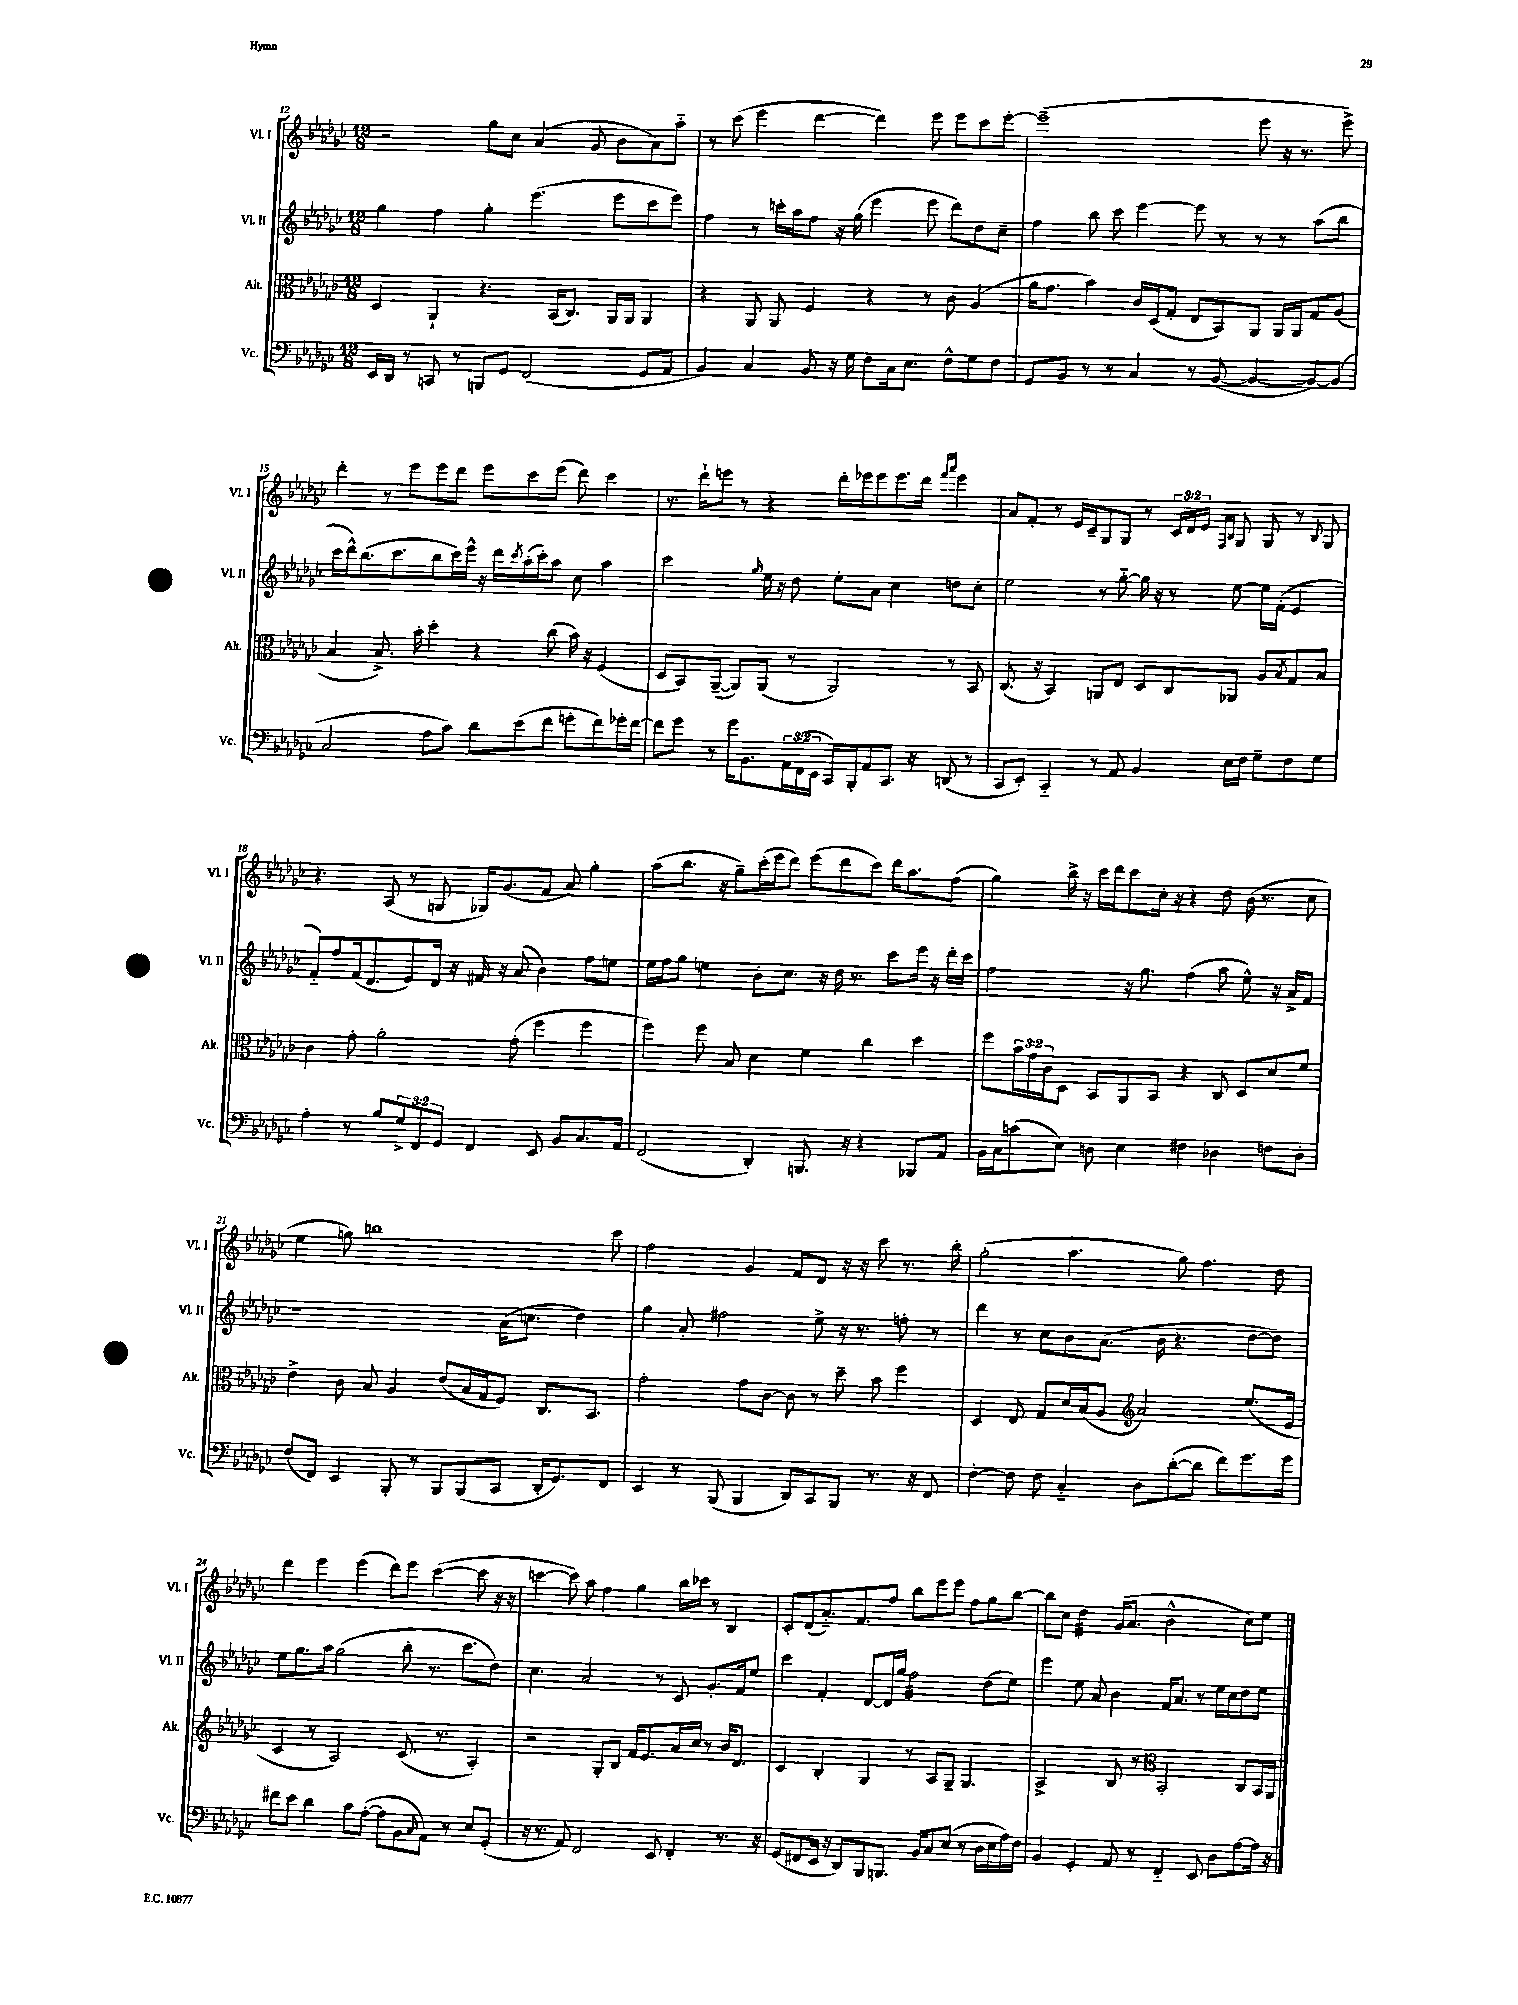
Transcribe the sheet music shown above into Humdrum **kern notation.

**kern	**kern	**kern	**kern
*staff4	*staff3	*staff2	*staff1
*clefF4	*clefC3	*clefG2	*clefG2
*k[b-e-a-d-g-c-]	*k[b-e-a-d-g-c-]	*k[b-e-a-d-g-c-]	*k[b-e-a-d-g-c-]
*M12/8	*M12/8	*M12/8	*M12/8
16EE-	4D-	4gg-	2r
16DD-	.	.	.
8r	.	.	.
8CC	4AA-`	4ff	.
8r	.	.	.
8BBB	4.r	4gg-'	8gg-
8GG-	.	.	8cc-
(2FF	.	(4.eee-	(4a-
.	(16BB-	.	.
.	8.C-)	.	.
.	.	.	8g-
.	16AA-	8eee-	8b-
.	16AA-	.	.
8GG-	4AA-	8ccc-	8a-)
8AA-	.	8eee-)	8aa-'~
=	=	=	=
4BB-)	4r	4ff	8r
.	.	.	(8ccc-
4C-	8AA-	8r	4eee-
.	8AA-	16ccc'	.
.	.	16aa-	.
8BB-	4F	8ff	[4ddd-
16r	.	16r	.
16G-	.	(16gg-	.
8F	4r	4eee-	4ddd-])
16C-	.	.	.
8.E-	.	.	.
.	8r	8eee-	8eee-
8F^^	8c-	8ddd-)	8eee-
8G-	(4A-	8dd-	8ccc-
8F	.	8cc-~	[8eee-'
=	=	=	=
8GG-	16a-	4ff	(1eee-~]
.	8.g-	.	.
8BB-	.	.	.
8r	4b-)	8bb-	.
8r	.	8ccc-	.
4C-	16c-	[4eee-	.
.	(16D-	.	.
.	8G-'	.	.
8r	8E-	8eee-]	.
([8BB-	8BB-)	8r	.
4BB-_	8AA-	8r	8eee-
.	16AA-	8r	16r
.	16AA-	.	8.r
8BB-_)	8G-	(8aa-	.
(8BB-]	(8A-	8bb-	8eee-^)
=	=	=	=
2C-	4B-	16ccc-	4ddd-'
.	.	16ddd-^^)	.
.	.	(8.bb-	.
.	8.B-^)	.	8r
.	.	8.ccc-	.
.	.	.	8eee-
.	16b-'	.	.
8A-	4dd-'	8bb-	8eee-
8c-)	.	16ccc-)	8ddd-
.	.	16eee-^^	.
8d-	4r	16r	8eee-
.	.	16ddd-	.
.	.	8qccc-	.
(8e-	.	(16aa-'	8ccc-
.	.	16ccc-')	.
8f	(8cc-	8aa-	(8eee-
8g'	16b-)	8cc-	8ddd-)
.	16r	.	.
8f)	(4F	4aa-	4ccc-
16g-'	.	.	.
[16f	.	.	.
=	=	=	=
8f]	8D-	2ccc-	8.r
8g-	8BB-)	.	.
.	.	.	16ddd-`
8r	([8AA-~	.	8eee
16g-	8AA-])	.	8r
8.BB-	.	.	.
.	.	16qqgg-	.
.	(8AA-	16ee-	4r
.	.	16r	.
24AA-	8r	8dd-	.
(24FF	.	.	.
24EE-	.	.	.
16CC-)	2AA-)	8ee-'	16ddd-'
16BBB-'	.	.	16eee-
8AA-	.	8a-	8eee-
8.CC-	.	4cc-	8.eee-
16r	.	.	16ddd-
.	.	.	16qqfff
.	.	.	16qqaaa-
(8DD	8r	8dd	4eee-
8r	8BB-	8cc-'	.
=	=	=	=
8CC-	(8.C-	2ee-	8a-
8EE-')	.	.	8f'
.	16r	.	.
4CC-'~	4BB-)	.	8r
.	.	.	16e-
.	.	.	16c-~
8r	8AA	8r	8G-
8AA-	8E-	[8gg-'~	8G-
4BB-	8D-	16gg-]	8r
.	.	16r	.
.	8C-	8r	24c-
.	.	.	24d-
.	.	.	24e-
.	.	.	16qqF
.	.	.	16qqB-
16E-	8AA-	[8ee-	8G-
16F	.	.	.
8G-~	8A-	16ee-]	8G-
.	.	(16f'	.
.	8qB-	.	.
8F	8G-	4e-	8r
.	.	.	8qqB-
8G-	8B-	.	8G-
=	=	=	=
4A-'	4c-	8f'~)	4.r
.	.	8ff	.
8r	8g-'	(16f	.
.	.	8.d-	.
8B-	2a-'	.	(8A-
12G-^	.	8e-)	8r
12FF	.	.	.
.	.	16d-	8G
12GG-	.	.	.
.	.	16r	.
4FF	.	16f#	16G-)
.	.	16r	(8.g-
.	(8g-'	(8a-	.
8EE-	4ff	4b-)	8f
8BB-	.	.	8a-)
8.C-	4ff	8ff	4gg-'
.	.	8ee	.
16AA-	.	.	.
=	=	=	=
(2FF	4ff)	16ee-	(8aa-
.	.	16ff	.
.	.	8gg-	8.bb-
.	8ff	4ee	.
.	.	.	16r
.	8B-	.	8gg-~)
4DD-')	4d-	8b-'	(16ccc-'
.	.	.	16eee-
.	.	8.cc-	8ddd-)
8.BBB	4f	.	(8eee-
.	.	16r	.
.	.	16dd-	8ddd-
16r	.	8.r	.
4r	4cc-	.	8ccc-)
.	.	8ccc-	16ddd-
.	.	.	8.aa-
8BBB-	4dd-	16eee-	.
.	.	16r	.
8AA-	.	16ddd-'	(8ff
.	.	16ccc-	.
=	=	=	=
16BB-	8ff	2ff	4gg-)
16C-	.	.	.
(8c	24b-	.	.
.	24g-	.	.
.	24c-	.	.
8E-)	8D-	.	16bb-^
.	.	.	16r
8D	8BB-	.	16ccc-
.	.	.	16ddd-
4E-	8AA-	16r	8ccc-
.	.	8.gg-	.
.	8BB-	.	16cc-'
.	.	.	16r
4F#	4r	(4ff	4r
4D-	8C-	8aa-	8dd-
.	8D-	8ee-^^)	(16b-
.	.	.	8.r
8F	8d-	16r	.
.	.	16a-^	.
8D-'	8f	8f	8cc-
=	=	=	=
(8F	4e-^	1r	4ee-
8FF)	.	.	.
4EE-	8c-	.	8gg)
.	8B-	.	1bb
8BBB-'	4A-	.	.
8r	.	.	.
8BBB-	(8e-	.	.
(8BBB-	16B-	.	.
.	16G-	.	.
8CC-	8F)	(16a-	.
.	.	8.cc	.
16DD-'	8.C-	.	.
8.GG-)	.	.	.
.	.	4dd-)	.
.	8.BB-	.	.
8FF	.	.	8ccc-
=	=	=	=
4EE-	2g-'	4gg-	2ff
8r	.	8a-'	.
(8BBB-	.	2ff#	.
4BBB-	8g-	.	4g-
.	[8c-	.	.
8DD-)	8c-]	.	8f
8CC-	8r	8ee-^	8d-
8BBB-	8dd-~	16r	16r
.	.	8.r	16r
8.r	8b-	.	8ccc-
.	4ff	8ff'	8.r
16r	.	.	.
8FF	.	8r	.
.	.	.	16bb-'
=	=	=	=
[4F'	4D-	4ddd-	(2gg-'
8F]	8E-	8r	.
8F	8G-	8cc-	.
4C-'~	16d-	8b-	4.aa-
.	(16B-	.	.
.	8A-	(8.a-	.
*	*clefG2	*	*
8D-	2a-)	.	.
.	.	16b-	.
([8d-'	.	4.r	8gg-)
8d-]	.	.	4.ff
8f)	.	.	.
8.g-	(8.ee-	[8dd-	.
.	.	8dd-])	8dd-
16g-	16e-	.	.
=	=	=	=
8f#	4c-	8ee-	4ddd-
8e-	.	8.gg-	.
4d-	8r	.	4eee-
.	.	16aa-	.
.	2A-)	(2gg-	.
8c-	.	.	(4eee-
([8A-'	.	.	.
8A-]	.	.	8ddd-)
8BB-	(8.c-	8bb-'	8eee-
16qqC-	.	.	.
8AA-)	.	8.r	([4ccc-
.	8.r	.	.
8r	.	.	.
.	.	8.ccc-	.
8E-	4A-')	.	8ccc-]
(8GG-'	.	8dd-)	16r
.	.	.	16r
=	=	=	=
16r	2r	4.cc-	[4ccc
8.r	.	.	.
8AA-)	.	.	8ccc])
2FF	.	2a-	8aa-
.	8G-'	.	4ff
.	8B-	.	.
.	16f	.	4gg-
.	8.e-	.	.
8EE-	.	8r	.
4FF'	16a-	8c-	16bb-
.	16cc-	.	16ccc-
.	8r	8.g-'	8r
8.r	16b-	.	4B-
.	8.d-	16f	.
.	.	8ee-	.
16r	.	.	.
=	=	=	=
(8GG-	4c-	4ccc-	8c-'
8FF#	.	.	(8d-
16EE-	4B-'	4f'	8.a-'~)
16r	.	.	.
8DD-)	.	.	.
.	.	.	8.f
8BBB-	4G-	[8d-	.
8.BBB	.	16d-]	8ff
.	.	16gg-	.
.	8r	2ff	8bb-
16BB-	.	.	.
8C-	8A-	.	8eee-
(8E-	8G-~	.	8eee-
8r	4.G-	.	8ff
16D-	.	(8dd-	8gg-
16E-	.	.	.
16A-)	.	8ee-)	[8bb-
16F	.	.	.
=	=	=	=
4BB-	2A-^	4eee-	8bb-]
.	.	.	8cc-
4GG-'	.	8ee-	4dd-
.	.	8a-	.
8AA-	8B-	4b-	(16g-
.	.	.	8.a-
8r	8r	.	.
*	*clefC3	*	*
4FF'~	2BB-'	16f	2b-^^
.	.	8.a-	.
8EE-	.	8r	.
8D-	.	16ee-	.
.	.	16cc-	.
[8A-	8C-	8dd-	8cc-)
16A-]	16BB-	8ee-	8ee-
16r	16AA-	.	.
==	==	==	==
*-	*-	*-	*-
